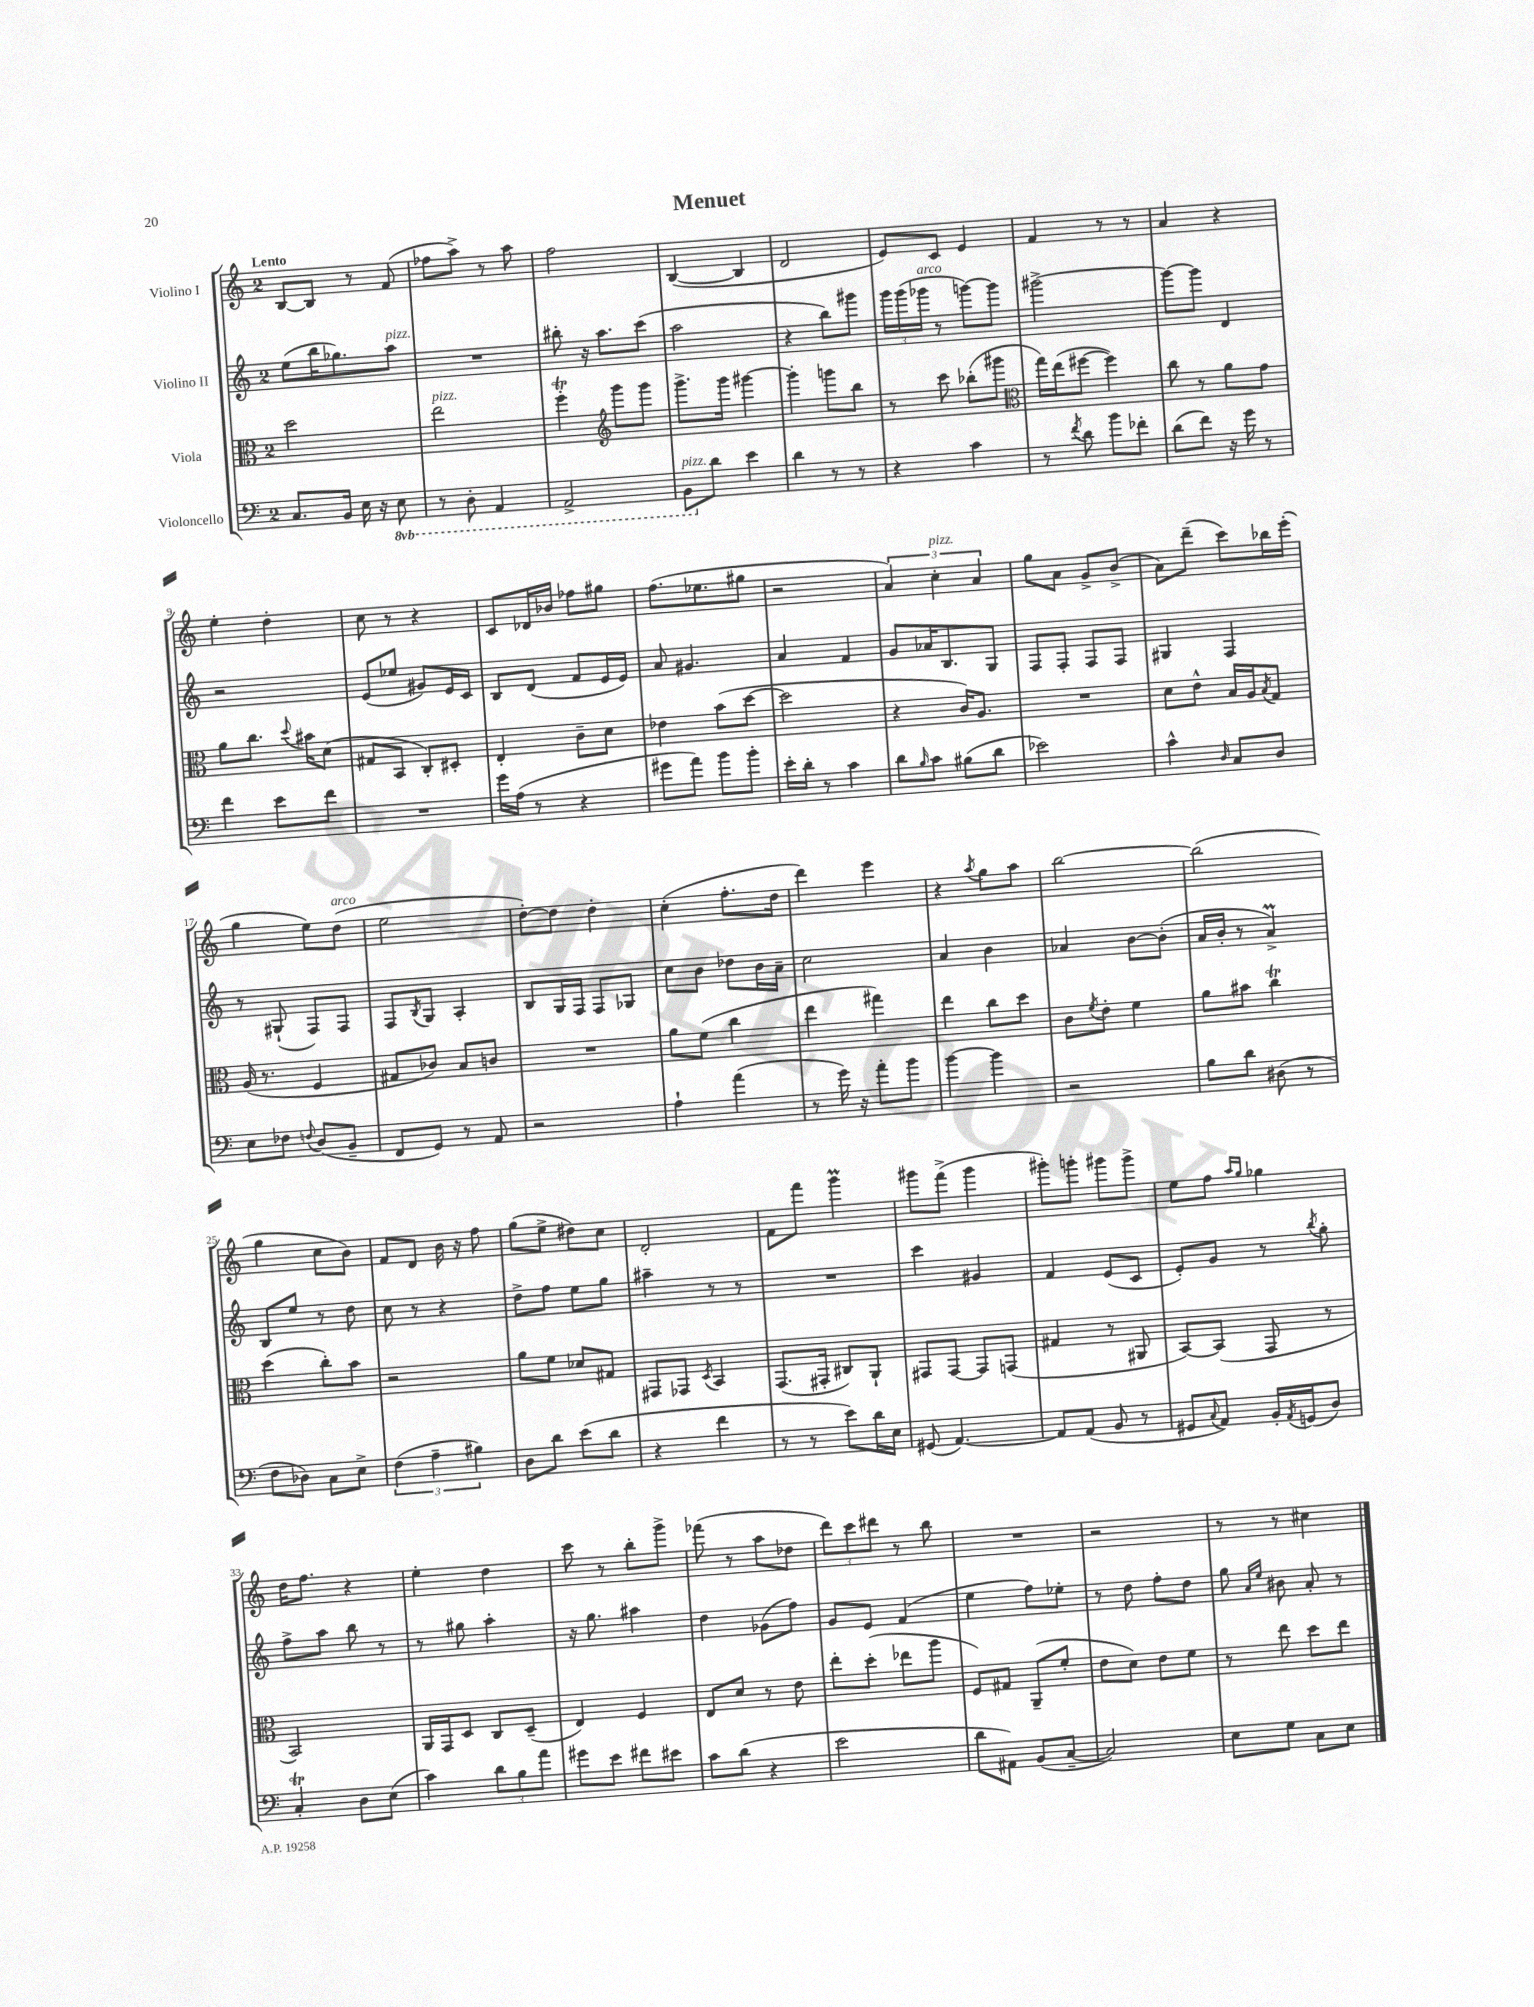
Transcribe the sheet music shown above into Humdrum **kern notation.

**kern	**kern	**kern	**kern
*part4	*part3	*part2	*part1
*staff4	*staff3	*staff2	*staff1
*I"Violoncello	*I"Viola	*I"Violino II	*I"Violino I
*clefF4	*clefC3	*clefG2	*clefG2
*k[]	*k[]	*k[]	*k[]
*M2/4	*M2/4	*M2/4	*M2/4
=1	=1	=1	=1
!	!	!	!LO:TX:a:B:t=Lento
8.C/L	2dd\	(8ee\L	[8B/L
.	.	16bb\K	8B/J]
16BB/Jk	.	8.gg-X\)	.
16E\	.	.	8r
16r	.	.	.
*8ba	*	*	*
!	!	!LO:TX:a:i:t=pizz.	!
8EE\	.	8aa\J	(8f/
=2	=2	=2	=2
!	!LO:TX:a:i:t=pizz.	!	!
8r	2ee\	2r	8ff-X\L
8DD'\	.	.	8aa^\J)
4AAA/	.	.	8r
.	.	.	8aa\
=3	=3	=3	=3
2AAA^/	4ffT'\	8bb#X'\	2ff\
.	.	16r	.
.	.	8.aa\L	.
*	*clefG2	*	*
.	8ggg\L	.	.
.	8ggg\J	(8ccc\J	.
=4	=4	=4	=4
!LO:TX:a:i:t=pizz.	!	!	!
8BBB\L	8.ggg^\L	2aa\	([4B/
*X8ba	*	*	*
8d\J	.	.	.
.	16ggg\Jk	.	.
4e\	[4ggg#X\	.	4B/]
=5	=5	=5	=5
4d\	4ggg#'\]	4r	2d/
8r	8gggn\L	8bb\L)	.
8r	8bb\J	8ggg#X\J	.
=6	=6	=6	=6
4r	8r	24ggg\LL	8e/L)
.	.	(24ggg\	.
!	!	!LO:TX:a:i:t=arco	!
.	.	24ggg-X\JJ	.
.	8ccc\	8r	8c/J
4c\	(8bb-X'\L	[8gggn\L)	4e/
.	8ggg#X\J	8ggg\J]	.
=7	=7	=7	=7
*	*clefC3	*	*
8r	16gg\LL)	[2ggg#X^\	4f/
.	(16ee\J	.	.
8qf/	.	.	.
8d\	[8ff#X\J	.	.
8b\L	4ff#\])	.	8r
8f-X'\J	.	.	8r
=8	=8	=8	=8
(8d\L	8cc\	8ggg#\L_	4a/
8f\J)	8r	8ggg#\J]	.
16r	8a\L	4d/	4r
16g\	.	.	.
8r	8g\J	.	.
!!LO:LB:g=z
=9	=9	=9	=9
4f\	8a\L	2r	4ee'\
.	8.cc\J	.	.
8e\L	.	.	4dd'\
.	8qqdd/	.	.
.	16b#X\KL	.	.
8f\J	(8d\J	.	.
=10	=10	=10	=10
2r	8G#X/L	(8e/L	8cc\
.	8BB/J	8ee-X/J	8r
.	8C'/L)	8g#X/L)	4r
.	8D#X'/J	16e/L	.
.	.	16c/JJ	.
=11	=11	=11	=11
16g\LL	4E'/	8B/L	8c/L
(16A\JJ	.	.	.
8r	.	(8d/J	16d-X/L
.	.	.	16b-X/JJ
4r	8c~\L	8f/L	8ff-X\L
.	8d\J	16e/L	8gg#X\J
.	.	16e/JJ)	.
=12	=12	=12	=12
8g#X\L	4e-X\	8a/	(8.ff\L
8a\J)	.	4.g#X/	.
.	.	.	8.ee-X\
8b\L	(8b\L	.	.
8b'\J	[8dd\J	.	8gg#X\J
=13	=13	=13	=13
16e'\LL	2dd\]	4a/	2r
16d'\JJ	.	.	.
8r	.	.	.
4c\	.	4f/	.
=14	=14	=14	=14
8d\L	4r	8g/L	6a/)
16qqB/	.	.	.
8c\J	.	16a-X/K	.
!	!	!	!LO:TX:a:i:t=pizz.
.	.	.	6cc'\
.	.	8.B/	.
(8B#X\L	16c/KL)	.	.
.	8.A/J	.	.
.	.	.	6a/
8d\J	.	8G/J	.
=15	=15	=15	=15
2e-X\)	2r	8F/L	8gg\L
.	.	8F'/J	8a\J
.	.	8F/L	8g^/L
.	.	8F/J	(8b^/J
=16	=16	=16	=16
4c^^\	8d\L	4G#X/	8a\L)
.	8e^^\J	.	(8ddd~\J
16qqD/	.	.	.
8C/L	16B/LL	4F/	8ccc\L)
.	16A/J	.	.
.	8qB/	.	.
8D/J	8G/J	.	16bb-X\L
.	.	.	(16eee'\JJ
!!LO:LB:g=z
=17	=17	=17	=17
8E\L	(16A/	8r	4gg\
.	8.r	.	.
8F-X\J	.	(8G#X`/	.
8qqFn/	.	.	.
(8D/L	4F/	8F/L)	8ee\L)
!	!	!	!LO:TX:a:i:t=arco
8BB~/J	.	8F/J	(8dd\J
=18	=18	=18	=18
8FF/L	8G#X/L	8F/L	2ee\
.	.	8qB/	.
8GG/J)	8c-X/J)	8G/J	.
8r	8B/L	4A'/	.
8AA/	8cn/J	.	.
=19	=19	=19	=19
2r	2r	8B/L	[8dd'\L)
.	.	16G/L	8dd\J]
.	.	16F/JJ	.
.	.	8F/L	4dd'\
.	.	8G-X/J	.
=20	=20	=20	=20
4A`\	8a\L	8cc\L	(4cc'\
.	(8f\J	8b\J	.
(4a\	4cc\	8dd-X\L	8.ff'\L
.	.	16b\L	.
.	.	16a~\JJ	16dd\Jk
=21	=21	=21	=21
8r	4ee\	2cc\	4ddd\)
16g\)	.	.	.
16r	.	.	.
8a'\L	4gg#X\)	.	4eee\
8b\J	.	.	.
=22	=22	=22	=22
[4b\	4ee\	4a/	4r
.	.	.	8qaa/
4b\]	8cc\L	4b\	8gg\L
.	8dd\J	.	8aa\J
=23	=23	=23	=23
2r	8c\L	4a-X/	[2bb\
.	8qf/	.	.
.	8e'\J	.	.
.	4f\	[8b\L	.
.	.	(8b'\J]	.
=24	=24	=24	=24
8B\L	8a\L	16a/LL	(2bb\]
.	.	16b'/JJ	.
8d\J	8b#X\J	8r	.
(8D#X\	4ccT\	4aM^/)	.
8r	.	.	.
!!LO:LB:g=z
=25	=25	=25	=25
8F\L	(4dd\	8B/L	4gg\
8D-X\J)	.	8ee/J	.
8C\L	8cc'\L)	8r	8cc\L
8E^\J	8b\J	8dd\	8b\J)
=26	=26	=26	=26
(6F\	2r	8cc\	8f/L
.	.	8r	8d/J
6A~\	.	.	.
.	.	4r	16b\
.	.	.	16r
6B#X\)	.	.	.
.	.	.	8ff\
=27	=27	=27	=27
8D\L	8a\L	8dd^\L	(8gg\L
8d\J	8f\J	8ff\J	8ee^\J
(8e\L	8d-X/L	8ee\L	8dd#X\L)
8d\J	8G#X/J	8gg\J	8cc\J
=28	=28	=28	=28
4r	8GG#X/L	4aa#X~\	2d'/
.	8GG-X/J	.	.
.	8qD/	.	.
4f\	4BB/	8r	.
.	.	8r	.
=29	=29	=29	=29
8r	(8.GG/L	2r	8f\L
8r	.	.	8fff\J
.	16GG#X'/Jk	.	.
8e\L)	8C#X/L)	.	4gggM\
16d\L	8AA`/J	.	.
16E\JJ	.	.	.
=30	=30	=30	=30
(8GG#X/	8GG#X/L	4ccc\	8ggg#X\L
[4.AA/)	[8GG#/J	.	(8fff^\J
.	8GG#/L]	4g#X/	4ggg#\
.	(8GGn/J	.	.
=31	=31	=31	=31
8AA/L]	4G#X/	4f/	8ggg#X'\L)
(8AA/J	.	.	8gggn'\J
8BB/	8r	(8e/L	8ggg#X\L
8r	8AA#X/	8c/J	8ggg#^\J
=32	=32	=32	=32
8GG#X/L	[8BB/L)	8e'/L)	8ee\L
8qqC/	.	.	.
8AA/J)	(8BB/J]	8g/J	8ff\J
.	.	.	16qqaa/LL
.	.	.	16qqgg/JJ
16BB'/LL	8GG/	8r	4gg-X\
8qAA/	.	.	.
(16GGn/J	.	.	.
.	.	8qbb/	.
8D/J)	8r	8gg'\	.
!!LO:LB:g=z
=33	=33	=33	=33
4CT'/	2BB/)	8ff^\L	16dd\KL
.	.	.	8.ff\J
.	.	8aa\J	.
8D\L	.	8bb\	4r
(8E\J	.	8r	.
=34	=34	=34	=34
4c\)	16AA/LL	8r	4ee'\
.	16GG/J	.	.
.	8D/J	8gg#X\	.
12d\L	8C/L	4aa'\	4dd\
12B\	.	.	.
.	(8D~/J	.	.
12a\J	.	.	.
=35	=35	=35	=35
8g#X\L	4E/)	16r	8ccc\
.	.	8.gg\	.
8e\J	.	.	8r
8f#X\L	4F/	4aa#X\	8bb'\L
8e#X\J	.	.	8ggg^\J
=36	=36	=36	=36
8c\L	8E/L	4dd\	(8fff-X\
(8d\J	8d/J	.	8r
4r	8r	(8g-X\L	8aa\L
.	8e\	8ff\J)	8dd-X\J
=37	=37	=37	=37
2e\	8ee'\L	8g/L	12ddd\L)
.	.	.	12ccc\
.	(8dd'\J	8e/J	.
.	.	.	12ddd#X\J
.	8ee-X\L	(4f/	8r
.	8aa\J	.	8bb\
=38	=38	=38	=38
8d\L	8F/L)	4ee\	2r
8AA#X\J)	8G#X/J	.	.
(8BB/L	(8AA~/L	8ff\L)	.
[8C~/J	8f'/J	8ee-X'\J	.
=39	=39	=39	=39
2C/])	8e\L	8r	2r
.	8d\J)	8dd\	.
.	8e\L	8ff'\L	.
.	8f\J	8dd\J	.
=40	=40	=40	=40
8E\L	8r	8gg\	8r
.	.	16qqa/LL	.
.	.	16qqee/JJ	.
8G\J	8ee\	8b#X\	8r
8C\L	8dd\L	8a'/	4cc#X\
8E\J	8ee\J	8r	.
==	==	==	==
*-	*-	*-	*-
